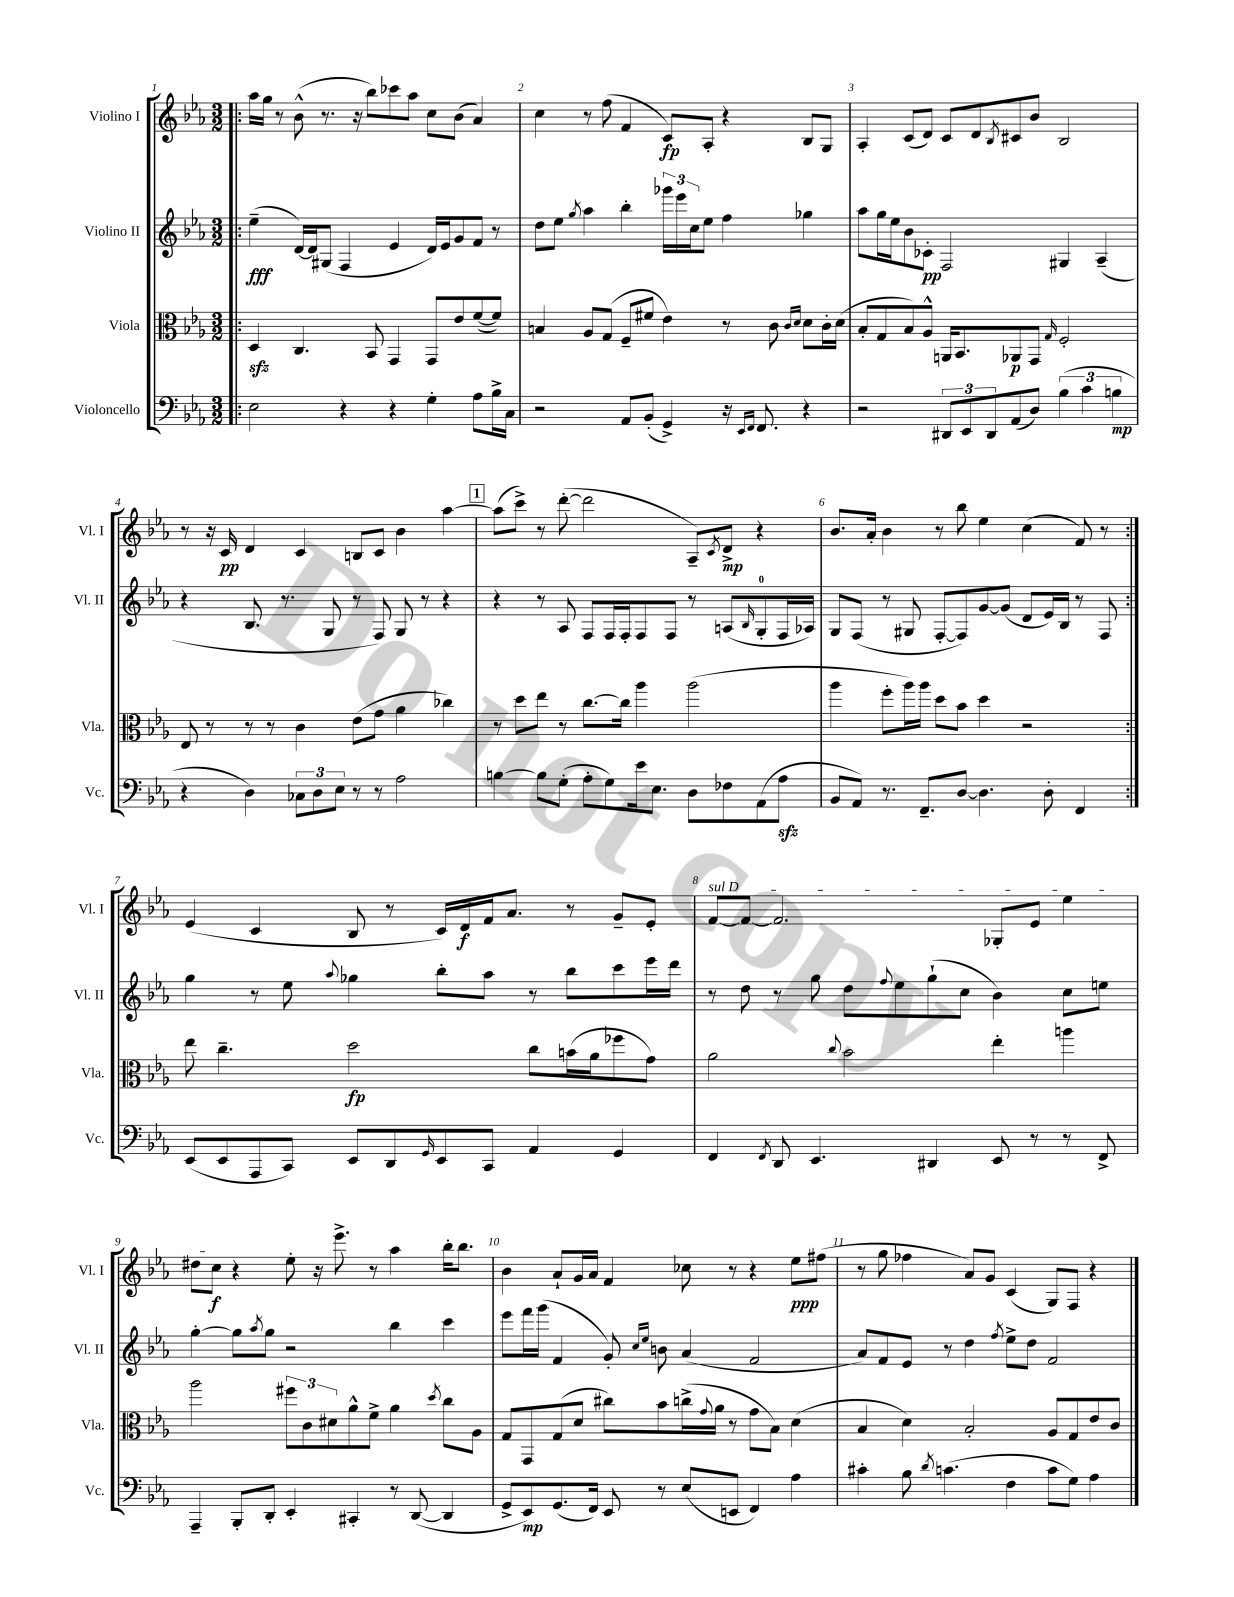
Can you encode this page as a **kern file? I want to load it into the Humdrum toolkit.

**kern	**kern	**kern	**kern
*staff4	*staff3	*staff2	*staff1
*clefF4	*clefC3	*clefG2	*clefG2
*k[b-e-a-]	*k[b-e-a-]	*k[b-e-a-]	*k[b-e-a-]
*M3/2	*M3/2	*M3/2	*M3/2
=!|:	=!|:	=!|:	=!|:
2E-	4D	(4ee-~	16aa-
.	.	.	16gg
.	.	.	8r
.	4.C	[16d)	(8b-^^
.	.	16d]	.
.	.	(8G#	8.r
4r	.	4F	.
.	.	.	16r
.	8BB-	.	8bb-)
4r	4GG	4e-	8ccc-
.	.	.	8aa-
4G'	8GG	16d)	8cc
.	.	16e-	.
.	8e-	8g	(8b-
8A-	([8f	8f	4a-)
16B-^	8f])	8r	.
16C	.	.	.
=	=	=	=
2r	4B	8dd	4cc
.	.	8ee-	.
.	.	8qgg	.
.	8A-	4aa-	8r
.	(8G	.	(8ff
8AA-	8F~	4bb-'	4f
(8BB-'	8f#	.	.
4GG^)	4e-)	24ggg-	8c)
.	.	24eee-	.
.	.	24cc	.
.	.	8ee-	8A-'
16r	8r	4ff	4r
16qqEE-	.	.	.
16qqFF	.	.	.
8.FF	.	.	.
.	8c	.	.
.	16qqc	.	.
.	16qqd	.	.
4r	8d	4gg-	8B-
.	16c'	.	8G
.	(16d	.	.
=	=	=	=
2r	8B-'	8aa-	4A-'
.	8G	16gg	.
.	.	16ee-	.
.	8B-)	8b-	(8c
.	8A-^^	8c-'	8d)
12DD#	16AA	2F	8c
.	8.BB-	.	.
12EE-	.	.	.
.	.	.	8d
12DD#	.	.	.
.	.	.	8qB-
(8AA-	8AA-	.	8c#
8D)	8GG	.	8b-
.	16qqG	.	.
(6B-	2F'	4G#	2B-
6c	.	.	.
.	.	(4A-~	.
6B	.	.	.
=	=	=	=
4r	8E-	4r	8r
.	8r	.	16r
.	.	.	16c
4D)	8r	8.B-	4d
.	8r	.	.
.	.	8.r	.
12C-	4c	.	4c
12D	.	.	.
.	.	8G	.
12E-	.	.	.
8r	(8e-	8r	8B
8r	8g	8F)	8c
2A-	4a-	8G	4b-
.	.	8r	.
.	4cc-)	4r	[4aa-
=	=	=	=
[4B	8r	4r	(8aa-]
.	8dd	.	8ccc^)
8B]	8ee-	8r	8r
(8G'	8r	8A-	([8ddd'
8A-'	[8.cc	8F	2ddd]
8G)	.	16F	.
.	16cc]	16F'	.
16e-	4aa-	8F	.
8.E-	.	.	.
.	.	8F	.
8D	(2aa-	8r	8A-~)
.	.	.	8qc
8F-	.	(8A	8d^
.	.	16qqB-	.
(8AA-	.	8G'	4r
8A-	.	16F	.
.	.	16A-)	.
=	=	=	=
8BB-	4aa-	8G	8.b-
8AA-)	.	(8F	.
.	.	.	16a-'
8.r	8ff'	8r	4b-
.	16aa-)	8G#	.
8.FF~	16aa-	.	.
.	8dd	[8F'	8r
[8D	8b-	8F])	8bb-
4.D]	4dd	[8g	4ee-
.	.	(8g]	.
.	2r	8d	(4cc
8D'	.	16e-)	.
.	.	16B-	.
4FF	.	8r	8f)
.	.	8F	8r
=:|!	=:|!	=:|!	=:|!
(8EE-	8ee-	4gg	(4e-
8EE-	4.cc~	.	.
8AAA-	.	8r	4c
8CC)	.	8ee-	.
.	.	8qqaa-	.
8EE-	2dd	4gg-	8B-
8DD	.	.	8r
16qqGG	.	.	.
8EE-	.	8bb-'	16c)
.	.	.	16d
8CC	.	8aa-	16f
.	.	.	8.a-
4AA-	8cc	8r	.
.	(16b	8bb-	8r
.	16a-	.	.
4GG	8ff-	8ccc	8g~
.	8g)	16eee-	8e-'
.	.	16ddd	.
=	=	=	=
4FF	2a-	8r	[8f
.	.	8dd	8f_
8qFF	.	.	.
8DD	.	8r	2.f]
4.EE-	.	8gg	.
.	8qqcc	.	.
.	2b-	8dd	.
.	.	8qqff	.
.	.	8ee-	.
4DD#	.	(8gg`	.
.	.	8cc	.
8EE-	4ee-'	4b-)	8G-'
8r	.	.	8e-
8r	4aa	8cc	4ee-
8FF^	.	8ee	.
=	=	=	=
4AAA-~	2aa-	[4gg'	8dd#
.	.	.	8cc
8BBB-'	.	8gg]	4r
.	.	8qaa-	.
8DD'	.	8gg	.
4EE-'	12ff#	2r	8ee-'
.	12c	.	.
.	.	.	16r
.	12d#	.	.
.	.	.	8.eee-^
4CC#'	8a-^^	.	.
.	8f^	.	8r
8r	4a-	4bb-	4aa-
([8DD	.	.	.
.	8qdd	.	.
4DD]	8cc	4ccc	16bb-'
.	.	.	8.bb-
.	8A-	.	.
=	=	=	=
8GG^	8G	8eee-	4b-
8EE-)	8GG	16fff	.
.	.	(16ggg	.
(8.GG	(8G	4f	8a-`
.	8d	.	16g
16FF)	.	.	16a-
8EE-	8cc#)	8g')	4f
.	.	16qqcc	.
.	.	16qqee-	.
8r	8b-	8b	.
(8E-	(16cc^	(4a-	8cc-
.	8qqg	.	.
.	16a-	.	.
8EE	8r	.	8r
4FF)	8g	2f	4r
.	8B-)	.	.
4A-	(4d	.	8ee-
.	.	.	(8ff#
=	=	=	=
4c#'	4B-	8a-)	8r
.	.	8f	8gg
8B-	4d)	8e-	4ff-
8qd	.	.	.
(4.c	.	8r	.
.	2B-'	4dd	8a-)
.	.	.	8g
.	.	8qff	.
4F	.	8ee-^	(4c
.	.	8dd	.
8c	8A-	2f	8G)
8G)	8G	.	8F
4A-	8e-	.	4r
.	8c	.	.
==	==	==	==
*-	*-	*-	*-
